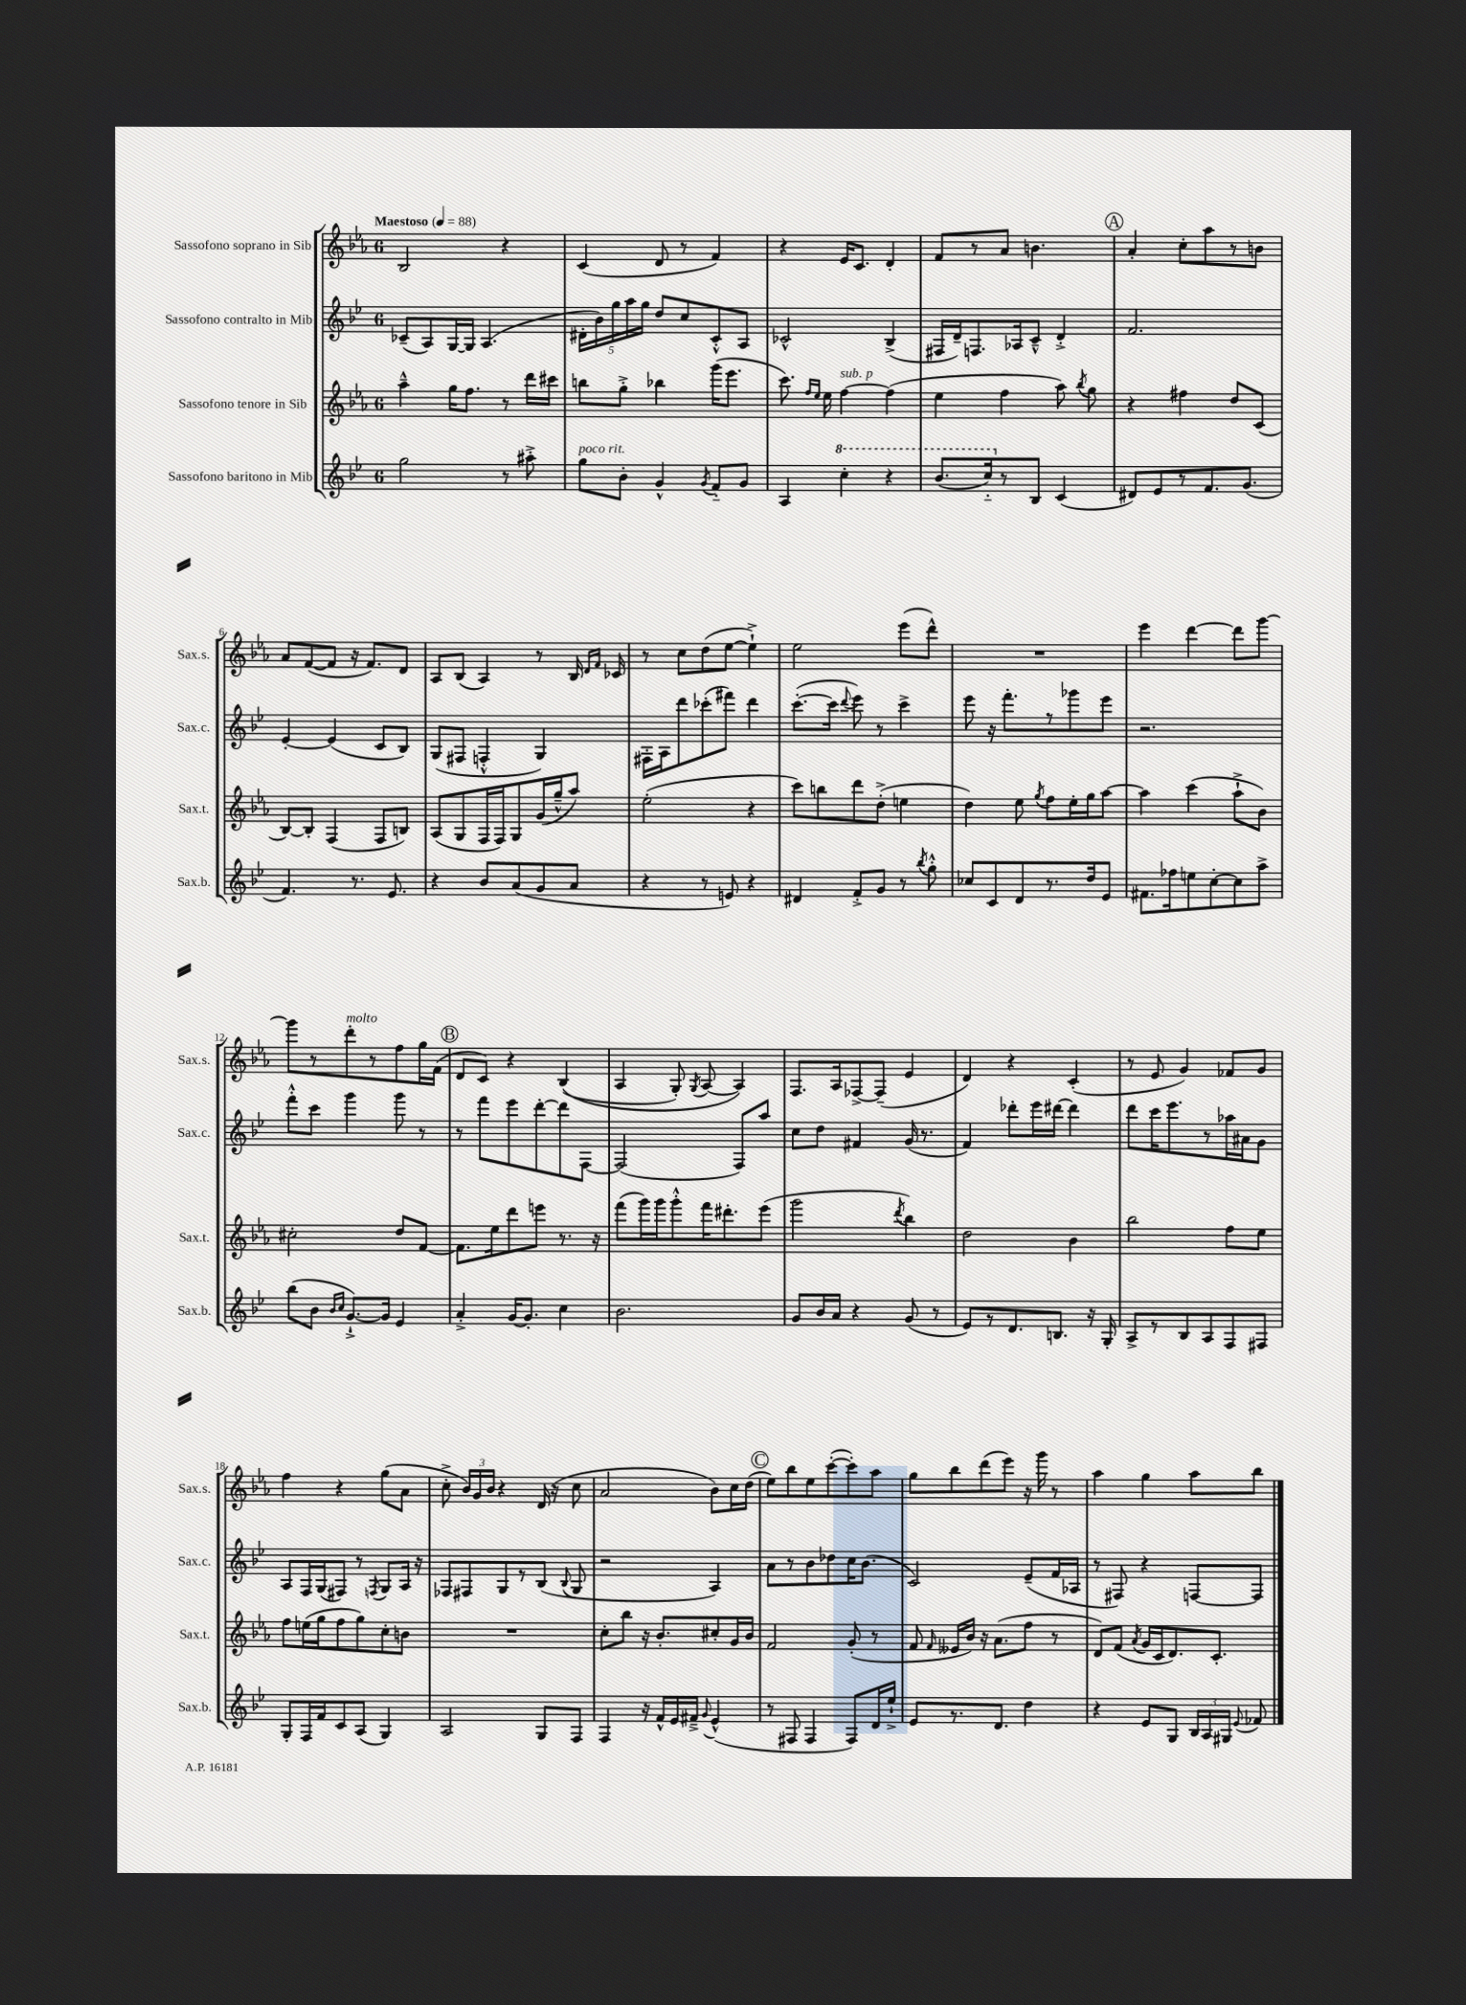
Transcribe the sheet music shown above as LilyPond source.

<<
\new StaffGroup <<
\new Staff = "s0" \with { instrumentName = "Sassofono soprano in Sib" shortInstrumentName = "Sax.s." } {
    \clef treble \key ees \major \once \override Staff.TimeSignature.style = #'single-digit \time 6/8 \tempo "Maestoso" 4 = 88
    \autoBeamOff bes2 r4 |
    c'4( d'8 r8 f'4) |
    r4 ees'16[ c'8.] d'4-. |
    f'8[ r8 aes'8] b'4. |
    \mark \markup { \circle "A" } aes'4-. c''8[-. aes''8 r8 b'8] |
    aes'8[ f'8~( f'8] r16 f'8.[) d'8] |
    aes8[ bes8]( aes4) r8 bes16 \grace { d'16[ f'16] } ces'16 |
    r8 c''8[ d''8( ees''8]~ ees''4-!->) |
    ees''2 ees'''8[( d'''8]-^) |
    R2. |
    ees'''4 d'''4~ d'''8[ g'''8]~ |
    g'''8[ r8 d'''8-.^\markup { \italic "molto" } r8 f''8 g''16 f'16]( |
    \mark \markup { \circle "B" } d'8[ c'8]) r4 bes4(\( |
    aes4 g8-.) \acciaccatura { g8 } aes8~ aes4\) |
    f8.[ aes16 fes8~-> fes8]--( ees'4 |
    d'4) r4 c'4-.( |
    r8 ees'8 g'4) fes'8[ g'8] |
    f''4 r4 g''8[( aes'8] |
    c''8-.-> \tuplet 3/2 { bes'16[) g'16 bes'16] } r4 d'16( r16 c''8 |
    aes'2 bes'8[) c''16 d''16]( |
    \mark \markup { \circle "C" } ees''8[) bes''8 ees''8 c'''8~-.( c'''8-.) aes''8] |
    g''8[ bes''8 d'''8( ees'''8]) r16 g'''16 r8 |
    aes''4 g''4 aes''8[ bes''8] \bar "|." |
}
\new Staff = "s1" \with { instrumentName = "Sassofono contralto in Mib" shortInstrumentName = "Sax.c." } {
    \clef treble \key bes \major \once \override Staff.TimeSignature.style = #'single-digit \time 6/8
    \autoBeamOff ces'8[--( a8) g16~ g16] a4.( |
    \tuplet 5/4 { dis'16[-. bes'16) g''16 a''16 g''16] } d''8[ c''8 c'8-.-^ a8] |
    ces'2-^ bes4->( |
    fis16[ d'16--) f8. aes16 c'8]---^ d'4-.-> |
    \mark \markup { \circle "A" } f'2. |
    ees'4~-. ees'4( c'8[ bes8]) |
    g8[( fis8] f4-.-^ g4) |
    fis16[-. a16 d'''8 ces'''8-.( fis'''8]) d'''4 |
    c'''8.[~-.( c'''16] \appoggiatura { d'''8 } ees'''8) r8 c'''4-> |
    ees'''8 r16 f'''8.[-. r8 ges'''8 ees'''8] |
    r2. |
    f'''8[-.-^ c'''8] g'''4 g'''8 r8 |
    \mark \markup { \circle "B" } r8 f'''8[ ees'''8 d'''8~-. d'''8 f8]~ |
    f2( f8[) a''8] |
    c''8[ d''8] fis'4 g'16( r8. |
    f'4) des'''8[-. ees'''16 dis'''16]~ dis'''4 |
    d'''8[ c'''16 ees'''8. r8 aes''16 ais'16 g'8] |
    a8[ f16 g16( fis8]) r8 \acciaccatura { f8 } g8[ a16] r16 |
    fes8[ fis8 g8 r8 bes8]( \appoggiatura { bes8 } g8 |
    r2 a4) |
    \mark \markup { \circle "C" } a'8[ r8 bes'8 des''8 c''16 bes'8.]( |
    c'2) ees'8[--( f'16 aes16] |
    r8 fis8) r4 f8[~ f8] \bar "|." |
}
\new Staff = "s2" \with { instrumentName = "Sassofono tenore in Sib" shortInstrumentName = "Sax.t." } {
    \clef treble \key ees \major \once \override Staff.TimeSignature.style = #'single-digit \time 6/8
    \autoBeamOff aes''4---^ g''16[ f''8.] r8 d'''16[ cis'''16] |
    b''8[ g''8]-.-> bes''4 g'''16[( ees'''8.] |
    c'''8.) \grace { f''16[ ees''16] } ees''16 f''4~^\markup { \italic "sub. p" } f''4( |
    ees''4 f''4 aes''8) \acciaccatura { bes''8 } g''8 |
    \mark \markup { \circle "A" } r4 fis''4 d''8[ c'8]( |
    bes8[~) bes8]-. f4( f8[ b8]) |
    aes8[( g8 f16 f16) g8 g'16( g''16---^ aes''8]) |
    ees''2-.( r4 |
    c'''8[) b''8 d'''8 d''8]-.->( e''4 |
    d''4) ees''8 \acciaccatura { g''8 } f''8[ ees''16-. g''16 aes''8]~ |
    aes''4 c'''4( aes''8[-!-> bes'8]) |
    cis''2-. d''8[ f'8]~ |
    \mark \markup { \circle "B" } f'8.[ ees''16 d'''8 e'''8] r8. r16 |
    f'''8[( g'''16) g'''16 g'''8-.-^ f'''16 dis'''8.-. ees'''8]( |
    g'''2 \acciaccatura { d'''8 } bes''4) |
    d''2 bes'4 |
    bes''2 f''8[ ees''8] |
    f''8[ e''16( g''16 f''8 g''8) c''8-. b'8] |
    R2. |
    c''8[-. bes''8] r16 bes'8.[-. cis''8-. g'16 bes'16] |
    \mark \markup { \circle "C" } f'2 g'8-.( r8 |
    f'8 \grace { f'16 } eeses'16[ bes'16]) r16 aes'8.[( f''8] r8 |
    d'8[) f'8]( \acciaccatura { aes'8 } g'16[ c'16 d'8.) c'8.]-. \bar "|." |
}
\new Staff = "s3" \with { instrumentName = "Sassofono baritono in Mib" shortInstrumentName = "Sax.b." } {
    \clef treble \key bes \major \once \override Staff.TimeSignature.style = #'single-digit \time 6/8
    \autoBeamOff g''2 r8 ais''8-.-> |
    g''8[^\markup { \italic "poco rit." } bes'8]-. g'4-^ \acciaccatura { g'8 } f'8[-_ g'8] |
    a4 \ottava #1 c'''4-. r4 |
    bes''8.[( c'''16-_) \ottava #0 r8 bes8] c'4( |
    \mark \markup { \circle "A" } dis'8[) ees'8 r8 f'8. g'8.]( |
    f'4.) r8. ees'8. |
    r4 bes'8[ a'8( g'8 a'8] |
    r4 r8 e'8) r4 |
    dis'4 f'8[-.-> g'8] r8 \acciaccatura { bes''8 } g''8-.-^ |
    ces''8[ c'8 d'8 r8. d''16 ees'8] |
    fis'8.[ fes''16 e''8 c''8~-. c''8 a''8]-> |
    bes''8[( bes'8] \grace { bes'16[ c''16] } g'8.[~-!->) g'16] ees'4 |
    \mark \markup { \circle "B" } a'4-.-> g'16[~ g'8.]-. c''4 |
    bes'2. |
    g'8[ bes'16 a'16] r4 g'8( r8 |
    ees'8[) r8 d'8. b8.] r16 g16-. |
    a8[-> r8 bes8 a8 f8 fis8] |
    g8[-. f16 f'16 c'8 a8]( g4) |
    a2 g8[ f8] |
    f4 r16 f'16[-^ ees'16 fis'16]---> \appoggiatura { g'8 } ees'4-^( |
    \mark \markup { \circle "C" } r8 fis8 fis4 fis8[) d'16 ees''16]-!-> |
    ees'8[ r8. d'8.] d''4 |
    r4 ees'8[ g8] \tuplet 3/2 { bes16[ a16 gis16] } \appoggiatura { ees'8 } fes'8 \bar "|." |
}
>>
>>
